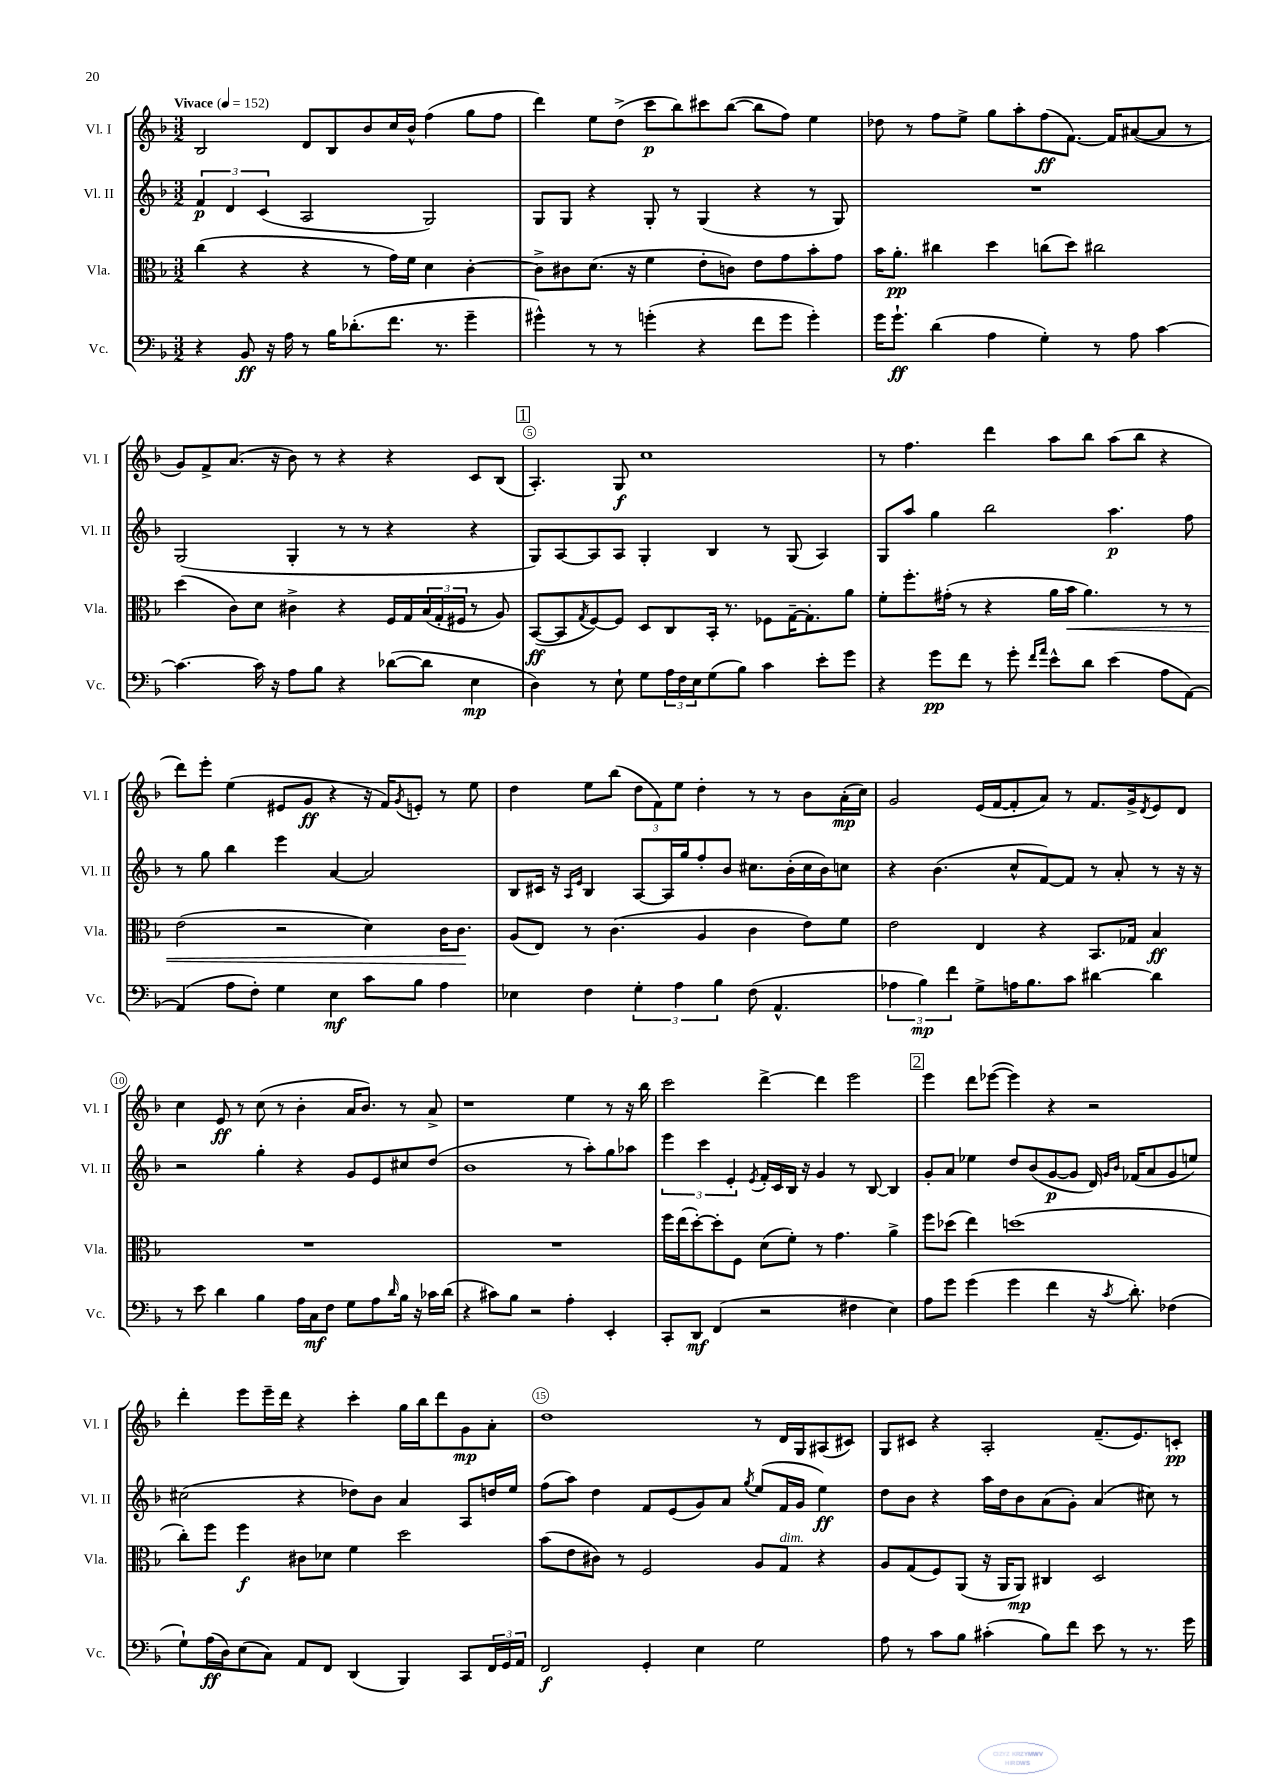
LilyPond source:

<<
\new StaffGroup <<
\new Staff = "s0" \with { instrumentName = "Vl. I" shortInstrumentName = "Vl. I" } {
    \clef treble \key f \major \numericTimeSignature \time 3/2 \tempo "Vivace" 4 = 152
    bes2 d'8 bes8 bes'8 c''16 bes'16-^ f''4( g''8 f''8 |
    d'''4) e''8 d''8->( c'''8\p bes''8) cis'''8 bes''8~( bes''8 f''8) e''4 |
    des''8 r8 f''8 e''8-> g''8 a''8-. f''8\ff( f'8.~) f'16 ais'8~( ais'8 r8 |
    g'8) f'8-> a'8.( r16 bes'8) r8 r4 r4 c'8 bes8( |
    \mark \markup { \box "1" } a4.-.) g8\f c''1 |
    r8 f''4. d'''4 a''8 bes''8 a''8( bes''8 r4 |
    d'''8) e'''8-. e''4( eis'8 g'8\ff r4 r16 f'16) \acciaccatura { g'8 } e'8-. r8 e''8 |
    d''4 e''8 bes''8( \tuplet 3/2 { d''8 f'8) e''8 } d''4-. r8 r8 bes'8 a'16-.\mp( c''16) |
    g'2 e'16( f'16~ f'8-. a'8) r8 f'8. g'16-> \acciaccatura { d'8 } e'8 d'8 |
    c''4 e'8\ff r8 c''8( r8 bes'4-. a'16 bes'8.) r8 a'8-> |
    r1 e''4 r8 r16 bes''16 |
    c'''2 d'''4~-> d'''4 e'''2 |
    \mark \markup { \box "2" } e'''4 d'''8 ees'''8~( ees'''4) r4 r2 |
    d'''4-. e'''8 e'''16-- d'''16 r4 c'''4-. g''16 bes''16 d'''8 g'8\mp a'8-. |
    d''1 r8 d'16 g16 ais8( cis'8) |
    g8 cis'8 r4 a2-. f'8.--( e'8.) c'8-.\pp \bar "|." |
}
\new Staff = "s1" \with { instrumentName = "Vl. II" shortInstrumentName = "Vl. II" } {
    \clef treble \key f \major \numericTimeSignature \time 3/2
    \tuplet 3/2 { f'4\p d'4 c'4( } a2 g2) |
    g8 g8 r4 g8-. r8 g4( r4 r8 g8) |
    R1. |
    g2( g4-. r8 r8 r4 r4 |
    \mark \markup { \box "1" } g8) a8~ a8 a8 g4-. bes4 r8 g8( a4) |
    g8 a''8 g''4 bes''2 a''4.\p f''8 |
    r8 g''8 bes''4 e'''4 a'4~ a'2 |
    bes8 cis'16 r16 \grace { a16 e'16 } bes4 a8~ a16 g''16 f''8-. bes'8 cis''8. bes'16-.( cis''16 bes'16) c''8 |
    r4 bes'4.( c''8-^ f'8~) f'8 r8 a'8-. r8 r16 r16 |
    r2 g''4-. r4 g'8 e'8 cis''8 d''8( |
    bes'1 r8 a''8-.) g''8 aes''8 |
    \tuplet 3/2 { e'''4 c'''4 e'4-. } \acciaccatura { e'8 } f'16-. c'16 bes16 r16 g'4 r8 bes8~ bes4 |
    \mark \markup { \box "2" } g'8-. a'8 ees''4 d''8 bes'8( g'8~\p g'8 d'16) \grace { g'16 bes'16 } fes'16( a'8 g'8 e''8) |
    cis''2( r4 des''8) bes'8 a'4 a8 d''16 e''16 |
    f''8( a''8) d''4 f'8 e'8( g'8) a'8 \acciaccatura { g''8 } e''8( f'16 g'16 e''4\ff) |
    d''8 bes'8 r4 a''16 d''16 bes'8 a'8( g'8-.) a'4( cis''8) r8 \bar "|." |
}
\new Staff = "s2" \with { instrumentName = "Vla." shortInstrumentName = "Vla." } {
    \clef alto \key f \major \numericTimeSignature \time 3/2
    c''4( r4 r4 r8 g'16) f'16 d'4 c'4~-. |
    c'8-> cis'8 d'8.( r16 f'4 e'8-. c'8) e'8 g'8 bes'8-. g'8 |
    bes'16 a'8.-.\pp cis''4 d''4 c''8( d''8) cis''2 |
    d''4( c'8) d'8 cis'4-> r4 f16 g16 \tuplet 3/2 { bes16( g16-. fis16 } r8 a8) |
    \mark \markup { \box "1" } bes,8~\ff( bes,8 \acciaccatura { g8 } f8~) f8 d8 c8 bes,16-. r8. fes8 g16~-- g8.-. a'8 |
    f'8-. f''8.-. gis'16-.( r8 r4 a'16 bes'16\< a'4.) r8 r8 |
    e'2( r2 d'4) c'16 c'8.\! |
    a8( e8) r8 c'4.( a4 c'4 e'8) f'8 |
    e'2 e4 r4 bes,8. ges16 bes4\ff |
    R1. |
    R1. |
    f''16 e''16( d''8~-.) d''8-. f8 d'8( f'8-.) r8 g'4. a'4-> |
    \mark \markup { \box "2" } f''8 des''8( e''4) d''1( |
    c''8-.) f''8 f''4\f cis'8 des'8 f'4 d''2 |
    bes'8( e'8 cis'8) r8 f2 a8 g8^\markup { \italic "dim." } r4 |
    a8 g8( f8) a,8( r16 a,16 a,8\mp) cis4 d2 \bar "|." |
}
\new Staff = "s3" \with { instrumentName = "Vc." shortInstrumentName = "Vc." } {
    \clef bass \key f \major \numericTimeSignature \time 3/2
    r4 bes,8\ff r16 a16 r8 bes16 des'8.-.( f'8. r8. g'4-- |
    gis'4-^) r8 r8 g'4-.( r4 f'8 g'8 g'4-.) |
    g'16 g'8.-!\ff d'4( a4 g4-.) r8 a8 c'4~ |
    c'4.~ c'16 r16 a8 bes8 r4 des'8~( des'8 e4\mp |
    \mark \markup { \box "1" } d4) r8 e8-! g8 \tuplet 3/2 { a16 f16 e16 } g8( bes8) c'4 e'8-. g'8 |
    r4 g'8\pp f'8 r8 g'8-. \grace { f'16 a'16 } e'8-^ d'8 e'4( a8 a,8~) |
    a,4( a8 f8-.) g4 e4\mf c'8 bes8 a4 |
    ees4 f4 \tuplet 3/2 { g4-. a4 bes4 } f8( a,4.-^ |
    \tuplet 3/2 { aes4 bes4\mp) f'4 } g8-> a16 bes8. c'8 dis'4~ dis'4 |
    r8 e'8 d'4 bes4 a16 c16\mf f8 g8 a8 \grace { d'16 } bes16 r16 ces'16 d'16( |
    r4 cis'8) bes8 r2 a4-. e,4-. |
    c,8-. d,8\mf f,4( r2 fis4 e4) |
    \mark \markup { \box "2" } a8 g'8 g'4( g'4 f'4 r16 \acciaccatura { c'8 } d'8.-.) fes4( |
    g8-!) a16\ff( d16) e8( c8) a,8 f,8 d,4( bes,,4) c,8 \tuplet 3/2 { f,16 g,16 a,16 } |
    f,2\f g,4-. e4 g2 |
    a8 r8 c'8 bes8 cis'4-.( bes8) f'8 e'8 r8 r8. g'16 \bar "|." |
}
>>
>>
\layout { \context { \Score \override BarNumber.break-visibility = ##(#f #t #t) barNumberVisibility = #(every-nth-bar-number-visible 5) \override BarNumber.stencil = #(make-stencil-circler 0.1 0.3 ly:text-interface::print) } }
